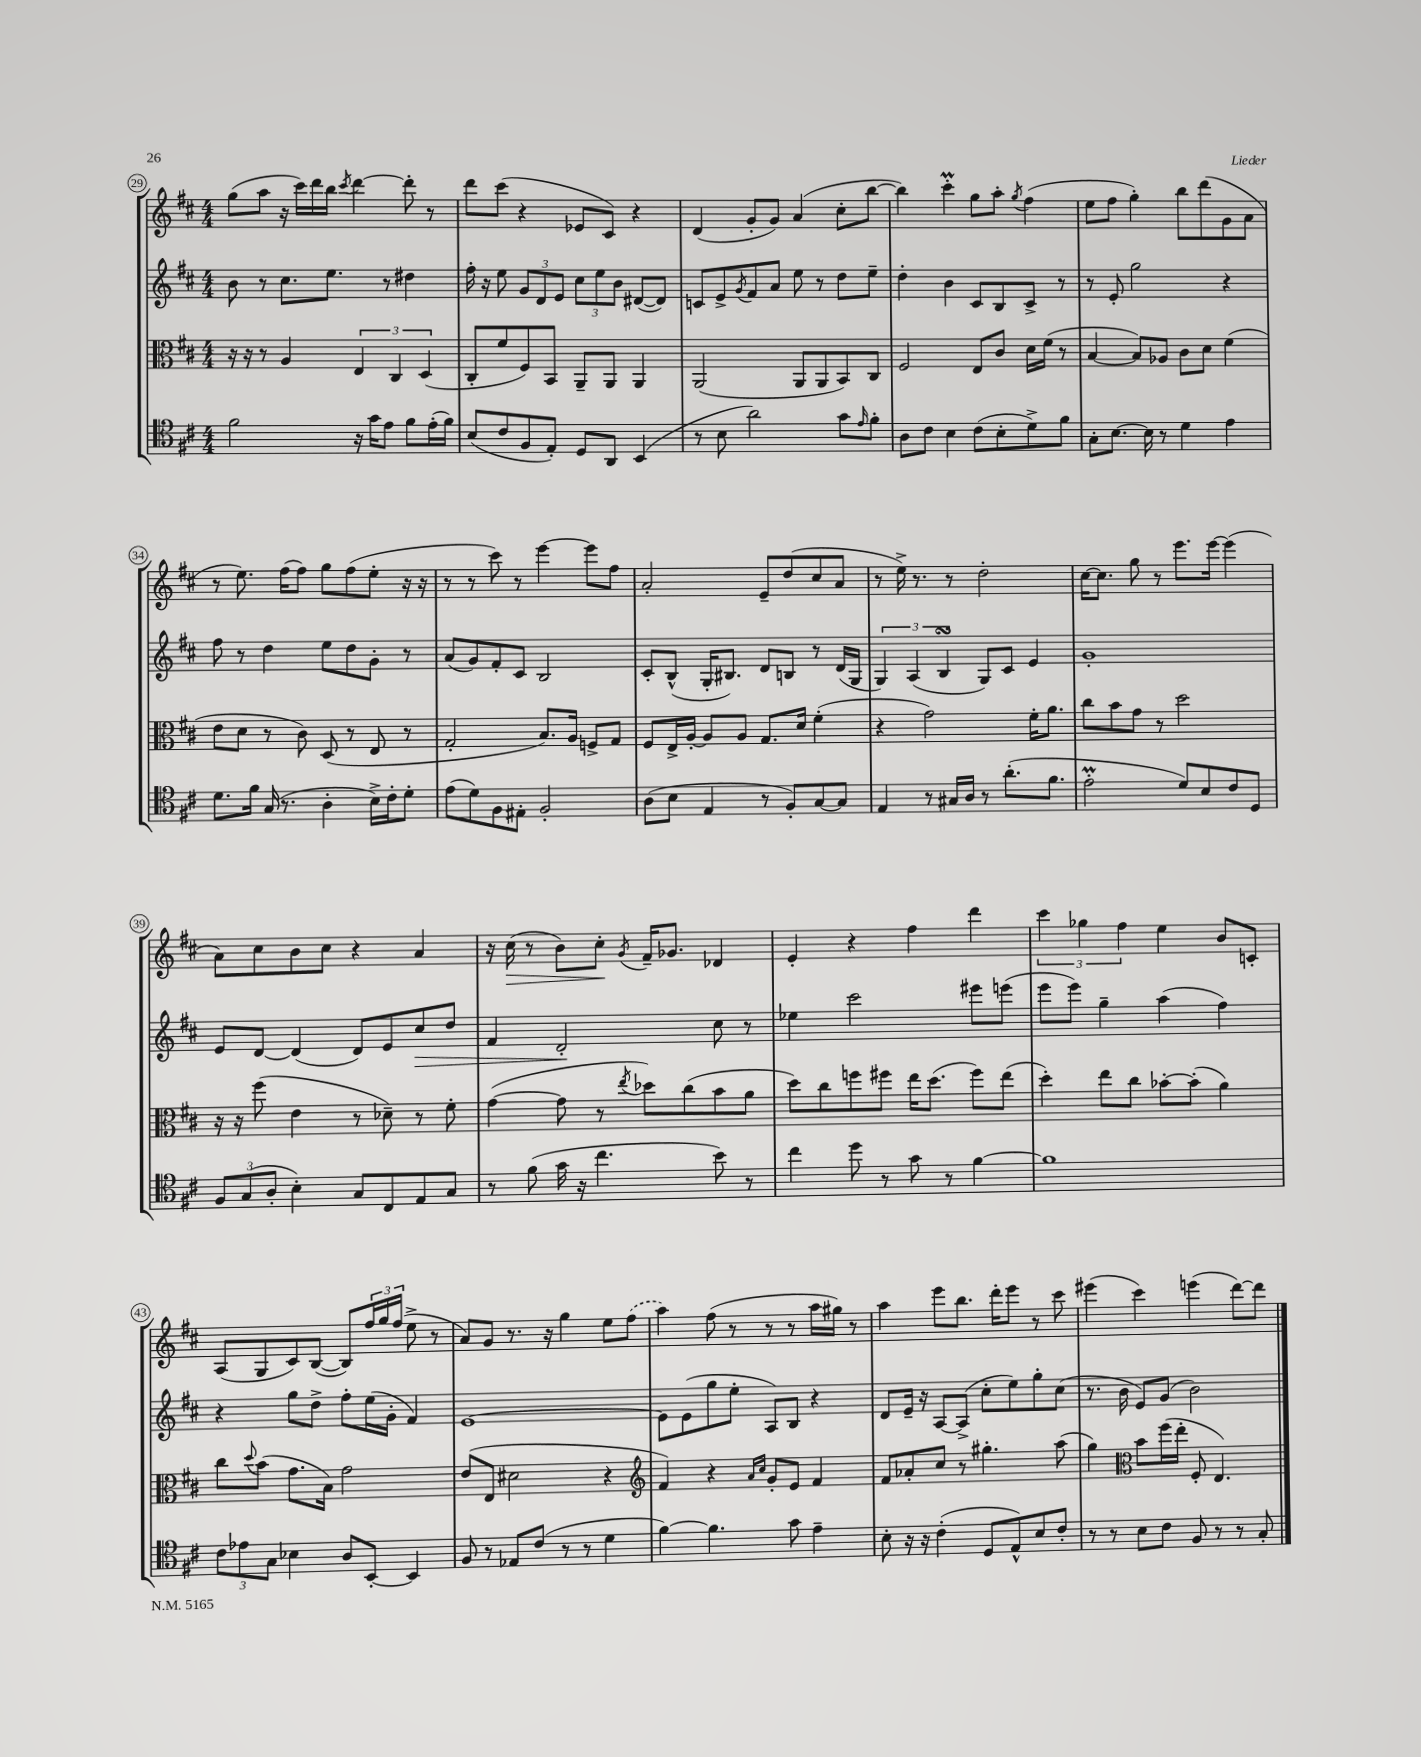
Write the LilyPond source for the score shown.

<<
\new StaffGroup <<
\new Staff = "s0" {
    \clef treble \key d \major \numericTimeSignature \time 4/4
    g''8( a''8 r16 cis'''16) d'''16 b''16 \acciaccatura { cis'''8 } d'''4~ d'''8-. r8 |
    d'''8 cis'''8( r4 ees'8 cis'8) r4 |
    d'4( g'8-. g'8) a'4( cis''8-. b''8~ |
    b''4) cis'''4-.\prall g''8 a''8-. \acciaccatura { g''8 } fis''4( |
    e''8 fis''8 g''4-.) b''8 d'''8( g'8 a'8 |
    r8 e''8.) fis''16( fis''8) g''8 fis''8( e''8-. r16 r16 |
    r8 r8 cis'''8) r8 e'''4~ e'''8 fis''8 |
    a'2-. e'8-- d''8( cis''8 a'8 |
    r8 e''16->) r8. r8 d''2-. |
    cis''16~ cis''8. g''8 r8 e'''8. e'''16~ e'''4( |
    a'8) cis''8 b'8 cis''8 r4 a'4 |
    r16 cis''16\>( r8 b'8) cis''8-.\! \acciaccatura { g'8 } fis'16-- ges'8. des'4 |
    e'4-. r4 fis''4 d'''4 |
    \tuplet 3/2 { cis'''4 ges''4 fis''4 } e''4 b'8 c'8-. |
    a8( g8 cis'8) b8~( b8) \tuplet 3/2 { fis''16 g''16 fis''16( } e''8-> r8 |
    a'8) g'8 r8. r16 g''4 e''8 \once \slurDashed fis''8( |
    a''4) fis''8( r8 r8 r8 a''16 gis''16) r8 |
    a''4 e'''8 b''8. d'''16-. e'''8 r8 cis'''8 |
    eis'''4( cis'''4) e'''4( d'''8~) d'''8 \bar "|." |
}
\new Staff = "s1" {
    \clef treble \key d \major \numericTimeSignature \time 4/4
    b'8 r8 cis''8. e''8. r8 dis''4 |
    fis''16-. r16 e''8 \tuplet 3/2 { g'8 d'8 e'8 } \tuplet 3/2 { cis''8 e''8 b'8 } dis'8~( dis'8) |
    c'8 e'8-> \acciaccatura { g'8 } fis'8 a'8 e''8 r8 d''8 e''8-- |
    d''4-. b'4 cis'8 b8 cis'8-> r8 |
    r8 e'8-. g''2 r4 |
    fis''8 r8 d''4 e''8 d''8 g'8-. r8 |
    a'8( g'8) fis'8-. cis'8 b2 |
    cis'8-. b8-^( g16-. bis8.) d'8 b8 r8 d'16( g16 |
    \tuplet 3/2 { g4) a4( b4\turn } g8) cis'8 e'4 |
    g'1-. |
    e'8 d'8~ d'4( d'8) e'8 cis''8\> d''8 |
    fis'4 d'2-.\! cis''8 r8 |
    ees''4 cis'''2 eis'''8 e'''8( |
    e'''8 e'''8) g''4-- a''4( fis''4) |
    r4 g''8 d''8-> fis''8-. e''16( g'16-. fis'4) |
    e'1~ |
    e'8 e'8( g''8 e''8-. a8) b8 r4 |
    d'8 e'16-- r16 a8~ a8->( cis''8-. e''8) g''8-. cis''8( |
    r8. b'16 e'8) g'8( b'2) \bar "|." |
}
\new Staff = "s2" {
    \clef alto \key d \major \numericTimeSignature \time 4/4
    r16 r16 r8 a4 \tuplet 3/2 { e4 cis4 d4( } |
    cis8-. fis'8 fis8) b,8 a,8-- a,8 a,4 |
    a,2( a,8 a,8 b,8) cis8 |
    fis2 e8 cis'8 d'16 fis'16( r8 |
    b4~ b8) aes8 cis'8 d'8 fis'4( |
    e'8 d'8 r8 cis'8) d8( r8 e8 r8 |
    g2-. b8.) a16 f8-> g8 |
    fis8 e16-> a16~-. a8 a8 g8. d'16 fis'4-.( |
    r4 g'2) fis'16-. a'8. |
    cis''8 b'8 g'8 r8 d''2 |
    r16 r16 fis''8( e'4 r8 des'8--) r8 fis'8-. |
    g'4~( g'8 r8 \acciaccatura { e''8 } des''8) cis''8( b'8 a'8 |
    d''8) cis''8 f''8 fis''8 e''16 d''8.( fis''8) e''8( |
    d''4-.) e''8 cis''8 bes'8~-. bes'8-.( a'4) |
    cis''8 \appoggiatura { d''8 } b'8( g'8. b16) g'2 |
    e'8( e8 dis'2 r4 |
    \clef treble fis'4) r4 \grace { a'16 cis''16 } g'8-. e'8 fis'4 |
    fis'8 aes'8-. cis''8 r8 gis''4.-. a''8( |
    g''4) \clef alto b'8 fis''16( e''16-. fis8-. e4.) \bar "|." |
}
\new Staff = "s3" {
    \clef tenor \key d \major \numericTimeSignature \time 4/4
    fis'2 r16 g'16 e'8 fis'8 e'16-.( fis'16) |
    b8( cis'8 fis8 e8-.) d8 a,8 b,4( |
    r8 b8 a'2) g'8 \grace { e'16 } fis'8-. |
    a8 cis'8 b4 cis'8( b8-. d'8->) fis'8 |
    g8-. b8.~ b16 r8 d'4 e'4 |
    d'8. fis'16 g16( r8. a4-. b16->) cis'16-. d'8-. |
    e'8( d'8) fis8 eis8-. fis2-. |
    a8( b8 e4 r8 fis8-.) g8~ g8 |
    e4 r8 gis16 a16 r8 a'8.-.( fis'8. |
    e'2-.\prall d'8) b8 cis'8 d8 |
    \tuplet 3/2 { fis8 g8( a8-. } b4-.) g8 cis8 e8 g8 |
    r8 fis'8( g'16 r16 cis''4. b'8) r8 |
    cis''4 d''8 r8 g'8 r8 fis'4~ |
    fis'1 |
    \tuplet 3/2 { cis'8 ees'8 g8 } bes4 a8 b,8~-. b,4 |
    fis8 r8 ees8 cis'8( r8 r8 d'4 |
    fis'4~) fis'4. g'8 e'4-- |
    b8-. r16 r16 cis'4-.( d8 e8-^) b8 cis'8-. |
    r8 r8 b8 cis'8 fis8 r8 r8 g8-. \bar "|." |
}
>>
>>
\layout { \context { \Score currentBarNumber = #29 \override BarNumber.stencil = #(make-stencil-circler 0.1 0.3 ly:text-interface::print) } }
